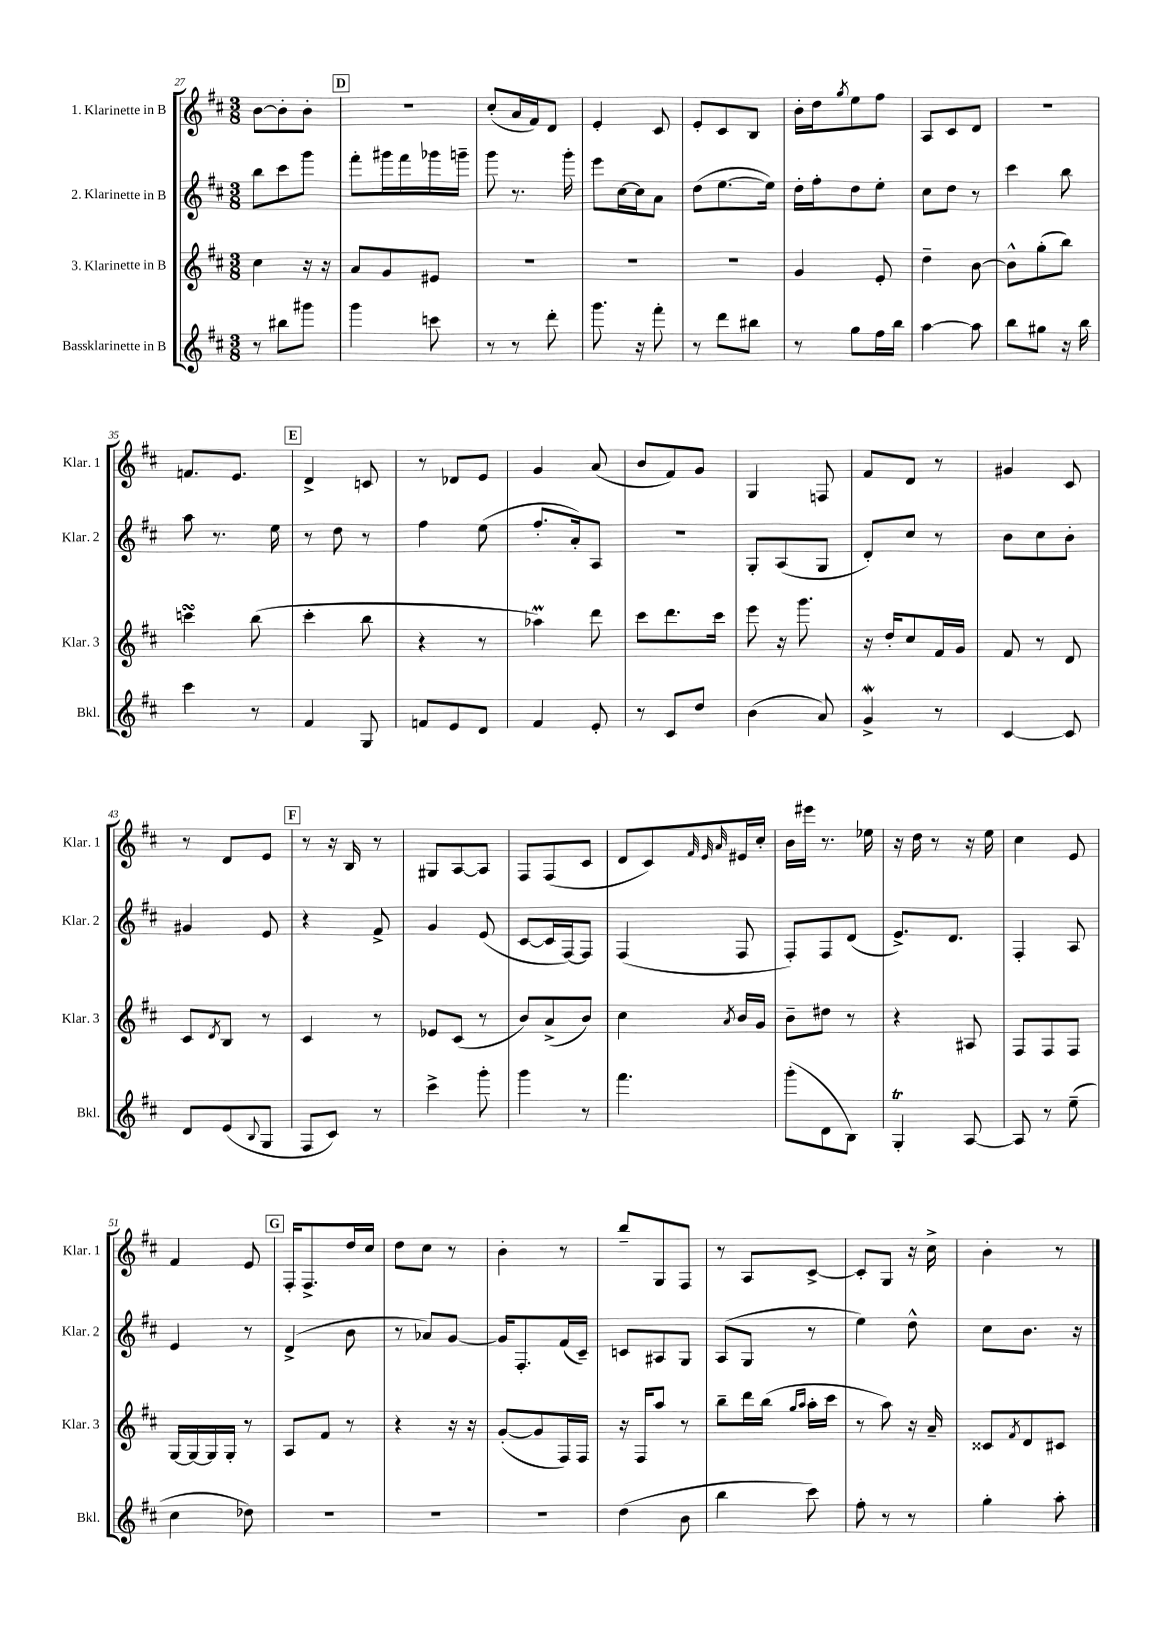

**kern	**kern	**kern	**kern
*staff4	*staff3	*staff2	*staff1
*clefG2	*clefG2	*clefG2	*clefG2
*k[f#c#]	*k[f#c#]	*k[f#c#]	*k[f#c#]
*M3/8	*M3/8	*M3/8	*M3/8
8r	4cc#	8bb	[8b
8bb#	.	8ccc#	8b']
8ggg#	16r	8ggg	8b'
.	16r	.	.
=	=	=	=
4ggg	8a	8fff#'	4.r
.	8g	16ggg#	.
.	.	16fff#	.
8ccc	8e#	16ggg-	.
.	.	16ggg~	.
=	=	=	=
8r	4.r	8ggg	(8cc#'
8r	.	8.r	16a
.	.	.	16f#)
8ddd'	.	.	8d
.	.	16ggg'	.
=	=	=	=
8.ggg	4.r	8eee	4e'
.	.	[16cc#	.
16r	.	16cc#]	.
8fff#'	.	8a	8c#
=	=	=	=
8r	4.r	(8dd	8e'
8ddd	.	[8.ee	8c#
8bb#	.	.	8B
.	.	16ee])	.
=	=	=	=
8r	4g	16dd'	16b'
.	.	16ff#'	16dd
.	.	.	8qgg
8gg	.	8dd	8ee
16ff#	8e'	8ee'	8ff#
16bb	.	.	.
=	=	=	=
[4aa	4dd~	8cc#	8A
.	.	8dd	8c#
8aa]	[8b	8r	8d
=	=	=	=
8bb	8b^^]	4ccc#	4.r
8gg#	(8gg'	.	.
16r	8bb)	8bb	.
16bb	.	.	.
=	=	=	=
4ccc#	4ccc	8aa	8.f
.	.	8.r	.
.	.	.	8.e
8r	(8bb	.	.
.	.	16ee	.
=	=	=	=
4f#	4ccc#'	8r	4d^
.	.	8dd	.
8G	8bb	8r	8c
=	=	=	=
8f	4r	4ff#	8r
8e	.	.	8d-
8d	8r	(8ee	8e
=	=	=	=
4f#	4aa-)	8.ff#'	4g
.	.	16a')	.
8e'	8ddd	8A	(8a
=	=	=	=
8r	8ccc#	4.r	8b
8c#	8.ddd	.	8f#)
8dd	.	.	8g
.	16ccc#	.	.
=	=	=	=
(4b	8eee	8G'	4G
.	16r	(8A	.
.	8.ggg	.	.
8a)	.	8G	8F
=	=	=	=
4g^	16r	8d')	8f#
.	16dd'	.	.
.	8cc#	8cc#	8d
8r	16f#	8r	8r
.	16g	.	.
=	=	=	=
[4c#	8f#	8b	4g#
.	8r	8cc#	.
8c#]	8d	8b'	8c#
=	=	=	=
8d	8c#	4g#	8r
.	8qd	.	.
(8e	8B	.	8d
8qqB	.	.	.
8G	8r	8e	8e
=	=	=	=
8F#	4c#	4r	8r
8c#)	.	.	16r
.	.	.	16B
8r	8r	8f#^	8r
=	=	=	=
4ccc#^	8e-	4g	8G#
.	(8c#	.	[8A
8ggg'	8r	(8e	8A]
=	=	=	=
4ggg	8b)	[8c#	8F#
.	(8a^	16c#]	(8F#
.	.	[16F#)	.
8r	8b)	8F#]	8c#
=	=	=	=
4.fff#	4cc#	(4F#	8d
.	.	.	8c#)
.	.	.	32qqf#
.	.	.	32qqe
.	8qa	.	32qqa
.	16b	8F#	16e#
.	16g	.	16cc#'
=	=	=	=
(8ggg'	8b~	8F#')	16b
.	.	.	16eee#
8d	8dd#	8F#	8.r
8B)	8r	(8d	.
.	.	.	16ee-
=	=	=	=
4G'	4r	8.e^)	16r
.	.	.	16dd
.	.	.	8r
.	.	8.d	.
[8A	8A#	.	16r
.	.	.	16ee
=	=	=	=
8A]	8F#	4F#'	4cc#
8r	8F#	.	.
(8ee~	8F#	8A	8e
=	=	=	=
4cc#	[16G	4e	4f#
.	16G_	.	.
.	16G]	.	.
.	16G'	.	.
8dd-)	8r	8r	8e
=	=	=	=
4.r	8A	(4d^	16F#'
.	.	.	8.F#^
.	8f#	.	.
.	8r	8b	16dd
.	.	.	16cc#
=	=	=	=
4.r	4r	8r	8dd
.	.	8a-)	8cc#
.	16r	[8g	8r
.	16r	.	.
=	=	=	=
4.r	([8g'	16g]	4b'
.	.	8.F#'	.
.	8g]	.	.
.	16F#)	(16f#	8r
.	16F#	16c#~)	.
=	=	=	=
(4dd	16r	8c	8bb~
.	16F#	.	.
.	8aa	8A#	8G
8b	8r	8G	8F#
=	=	=	=
4bb	8bb~	(8A	8r
.	16ddd	8G	8A
.	(16bb	.	.
.	16qqgg	.	.
.	16qqaa	.	.
8ccc#)	16aa'	8r	[8c#^
.	16ccc#	.	.
=	=	=	=
8ff#'	8r	4ee)	8c#']
8r	8aa)	.	8G
8r	16r	8dd^^	16r
.	16a~	.	16cc#^
=	=	=	=
4gg'	8c##	8cc#	4b'
.	8qf#	.	.
.	8d	8.b	.
8aa'	8c#	.	8r
.	.	16r	.
==	==	==	==
*-	*-	*-	*-
